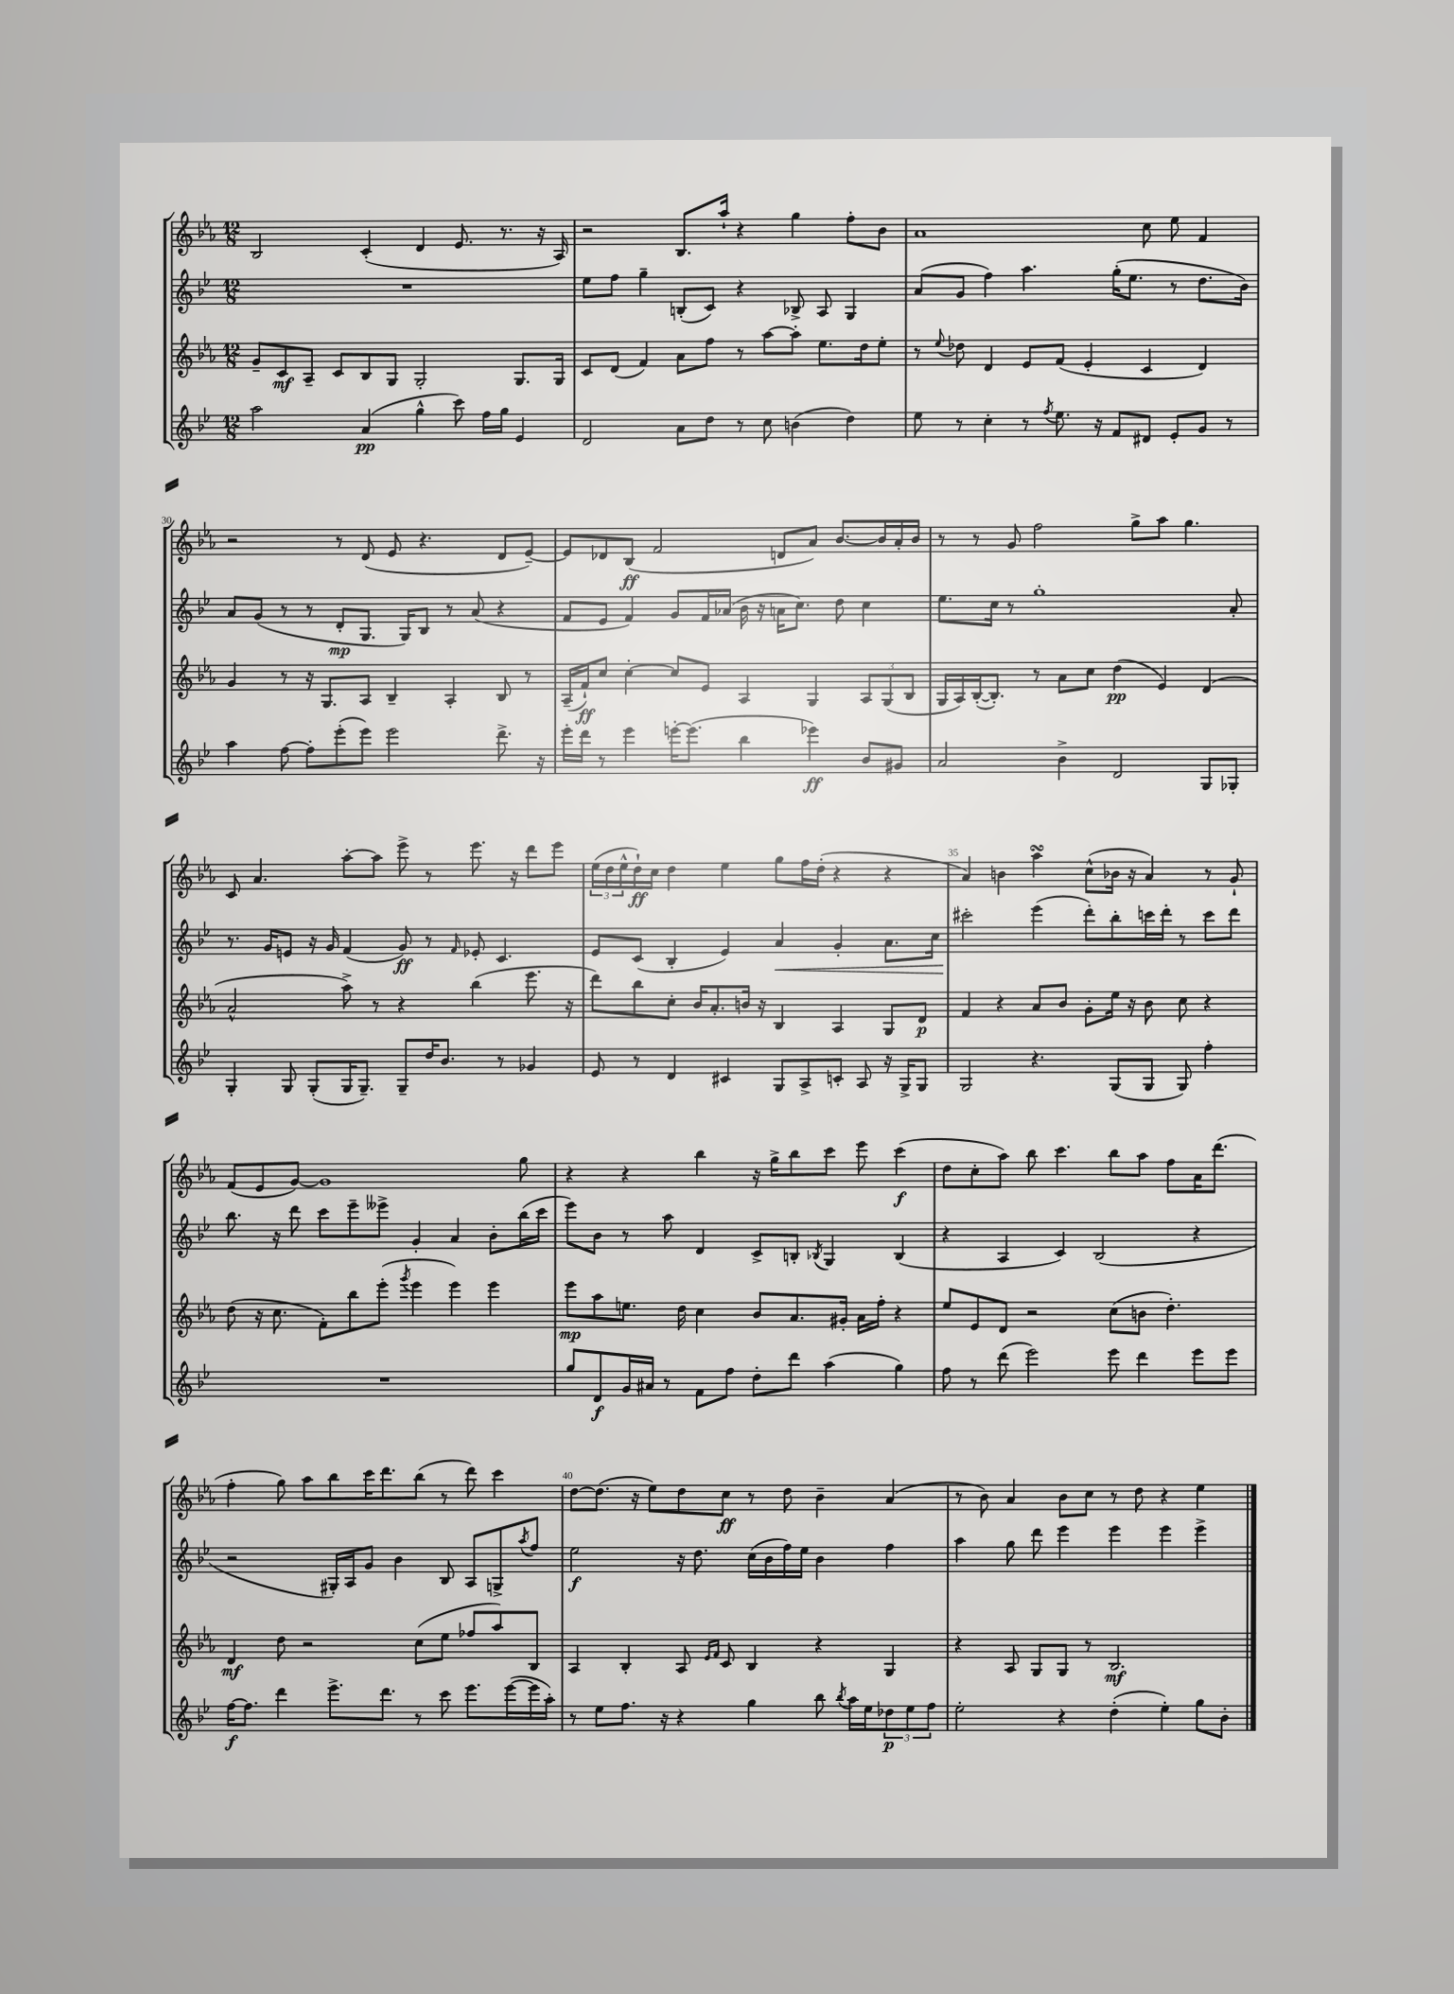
<<
\new StaffGroup <<
\new Staff = "s0" {
    \clef treble \key ees \major \numericTimeSignature \time 12/8
    bes2 c'4-.( d'4 ees'8. r8. r16 aes16) |
    r2 bes8. aes''16-! r4 g''4 f''8-. bes'8 |
    aes'1 c''8 ees''8 f'4 |
    r2 r8 d'8( ees'8 r4. d'8 ees'8~--) |
    ees'8 des'8 bes8\ff( f'2 d'8 aes'8) bes'8.~ bes'16 aes'16-. bes'16 |
    r8 r8 g'8 f''2 g''8-> aes''8 g''4. |
    c'8 aes'4. aes''8~-. aes''8 ees'''8-> r8 ees'''8. r16 d'''8 ees'''8 |
    \tuplet 3/2 { ees''16( d''16 ees''16-^ } d''16-!\ff) c''16 d''4 ees''4 g''8 f''16 d''16-.( r4 r4 |
    aes'4) b'4 aes''4\turn c''8-^( bes'16 r16 aes'4) r8 g'8-! |
    f'8( ees'8 g'8~) g'1 g''8 |
    r4 r4 bes''4 r16 g''16-> bes''8 c'''8 ees'''8 c'''4\f( |
    d''8 c''8-. aes''8) bes''8 c'''4. bes''8 aes''8 f''8 aes'16 d'''8.( |
    f''4-. g''8) aes''8 bes''8 c'''16 d'''8. bes''8( r8 d'''8) c'''4 |
    d''8~ d''8.( r16 ees''8) d''8 c''8\ff r8 d''8 bes'4-- aes'4( |
    r8 bes'8) aes'4 bes'8 c''8 r8 d''8 r4 ees''4 \bar "|." |
}
\new Staff = "s1" {
    \clef treble \key bes \major \numericTimeSignature \time 12/8
    R1. |
    ees''8 f''8 g''4-- b8-.( c'8) r4 bes8-> a8 g4 |
    a'8( g'8 f''4) a''4. g''16-.( ees''8. r8 d''8. bes'16) |
    a'8 g'8( r8 r8 d'8-.\mp g8. g16) bes8 r8 a'8( r4 |
    f'8 ees'8 f'4) g'8 f'16 aes'16( bes'16 r16 a'16 c''8.) d''8 c''4 |
    ees''8. c''16 r8 g''1-. a'8-. |
    r8. g'16 e'8 r16 g'16 f'4( g'8\ff) r8 \grace { f'16 } ees'8-. c'4. |
    ees'8 c'8( bes4-. ees'4) a'4\< g'4-. a'8. c''16 |
    cis'''2-.\! ees'''4( d'''8-.) bes''8-. c'''16 d'''16-. r8 c'''8 d'''8 |
    bes''8. r16 d'''8 c'''8 ees'''8-- eeses'''8-> g'4-. a'4 bes'8-. bes''16( c'''16 |
    ees'''8) bes'8 r8 a''8 d'4 c'8-> b8-. \acciaccatura { bes8 } g4 bes4( |
    r4 a4 c'4) bes2( r4 |
    r2 gis16-.) a16 g'8 bes'4 bes8 a8 g8-> \acciaccatura { a''8 } f''8 |
    ees''2\f r16 d''8. c''16( bes'16 f''16) ees''16 bes'4 f''4 |
    a''4 g''8 d'''8 ees'''4 ees'''4 ees'''4 ees'''4-> \bar "|." |
}
\new Staff = "s2" {
    \clef treble \key ees \major \numericTimeSignature \time 12/8
    g'8-- c'8\mf aes8-- c'8 bes8 g8 g2-. g8. g16 |
    c'8 d'8( f'4) aes'8 f''8 r8 aes''8~ aes''8-. ees''8. d''16 ees''8-. |
    r8 \appoggiatura { ees''8 } des''8 d'4 ees'8 f'8( ees'4-. c'4 d'4) |
    g'4 r8 r16 g8. aes8 bes4-- aes4-. bes8 r8 |
    aes16--( f'16-!\ff) c''8 c''4~-. c''8 ees'8 aes4 g4 \tuplet 3/2 { aes8 g8( bes8 } |
    g16 aes16) bes16~-.( bes8.-.) r8 aes'8 c''8 d''4\pp( ees'4) d'4( |
    aes'2-^ aes''8->) r8 r4 bes''4( ees'''8. r16 |
    d'''8) bes''8 c''8-. bes'16 aes'8.-. b'16 r16 bes4 aes4 g8 d'8\p |
    f'4 r4 aes'8 bes'8 g'8-. ees''16 r16 bes'8 c''8 r4 |
    d''8( r16 c''8. f'8-.) bes''8 ees'''8-.( \acciaccatura { g'''8 } ees'''4 ees'''4) ees'''4 |
    ees'''8\mp aes''8 e''8. d''16 c''4 bes'8 aes'8. gis'16-. aes'16 f''16-. r4 |
    ees''8 ees'8 d'8 r2 c''8( b'8 d''4.-.) |
    d'4\mf d''8 r2 c''8( ees''8 fes''8 aes''8) bes8 |
    aes4 bes4-. aes8 \grace { ees'16 f'16 } c'8 bes4 r4 g4 |
    r4 aes8 g8 g8 r8 bes2.\mf \bar "|." |
}
\new Staff = "s3" {
    \clef treble \key bes \major \numericTimeSignature \time 12/8
    a''2 a'4\pp( g''4-^ c'''8) f''16 g''16 ees'4 |
    d'2 a'8 d''8 r8 c''8 b'4( d''4) |
    ees''8 r8 c''4-. r8 \acciaccatura { f''8 } ees''8. r16 f'8 dis'8 ees'8-. g'8 r8 |
    a''4 f''8~ f''8-. ees'''8-.( ees'''8) ees'''2 d'''8.-> r16 |
    ees'''16-. d'''16 r8 ees'''4 e'''16~-. e'''8.( bes''4 ees'''4\ff) bes'8 gis'8 |
    a'2 bes'4-> d'2 g8 ges8-. |
    g4-. g8 g8-.( g16 g8.--) g8-- d''16 bes'8. r8 ges'4 |
    ees'8 r8 d'4 cis'4 g8 a8-> c'8-. a8 r16 g16-> g8 |
    g2 r4. g8( g8 g8) f''4-. |
    R1. |
    g''8 d'8\f g'16 ais'16 r8 f'8 f''8 d''8-. d'''8 a''4( g''4) |
    f''8 r8 d'''8( ees'''2) ees'''8 d'''4 ees'''8 ees'''8 |
    f''16~\f f''8. d'''4 ees'''8.-> d'''8. r8 c'''8 ees'''8. ees'''16~( ees'''16 a''16-.) |
    r8 ees''8 f''8. r16 r4 g''4 bes''8 \acciaccatura { bes''8 } a''16 ees''16 \tuplet 3/2 { des''8\p ees''8 f''8 } |
    ees''2-. r4 d''4-.( ees''4-.) g''8 bes'8-. \bar "|." |
}
>>
>>
\layout { \context { \Score currentBarNumber = #27 \override BarNumber.break-visibility = ##(#f #t #t) barNumberVisibility = #(every-nth-bar-number-visible 5) } }
